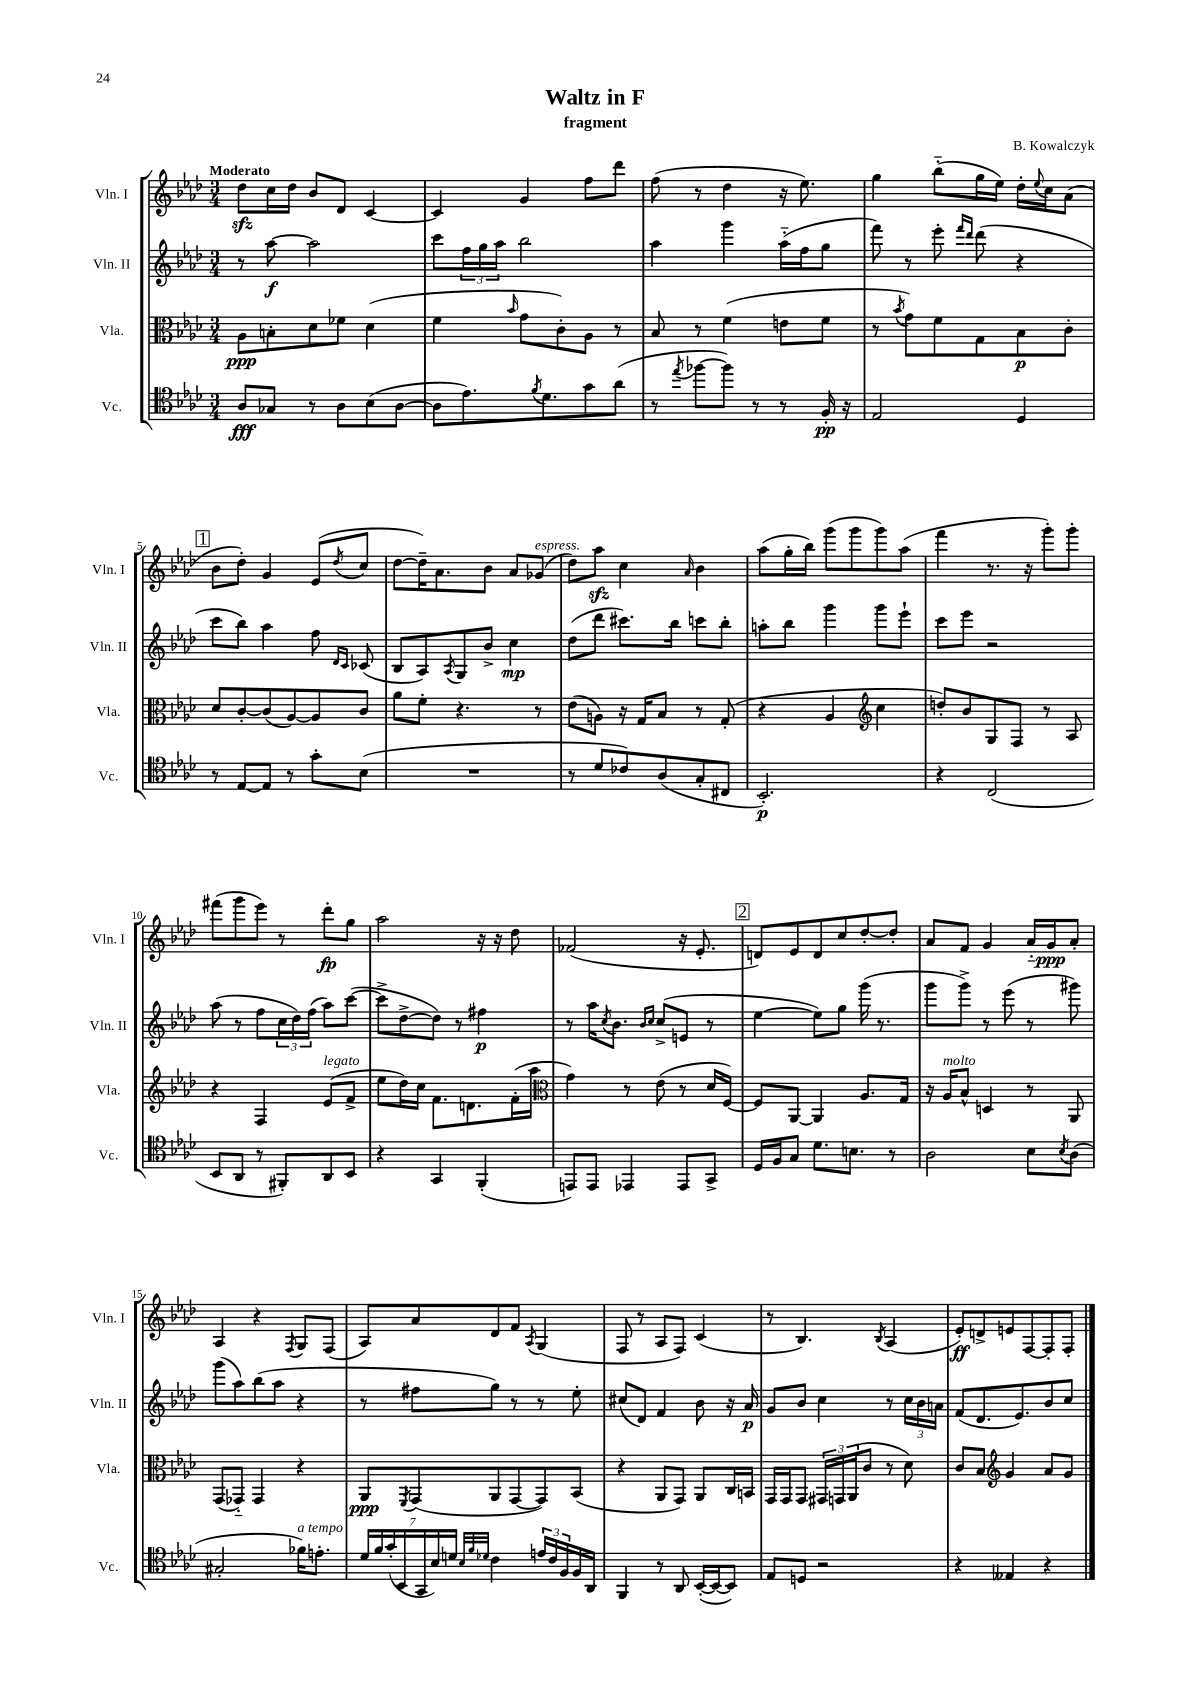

**kern	**kern	**kern	**kern
*staff4	*staff3	*staff2	*staff1
*clefC4	*clefC3	*clefG2	*clefG2
*k[b-e-a-d-]	*k[b-e-a-d-]	*k[b-e-a-d-]	*k[b-e-a-d-]
*M3/4	*M3/4	*M3/4	*M3/4
8A-	8A-	8r	8dd-
8G-	8B'	[8aa-	16cc
.	.	.	16dd-
8r	8d-	2aa-]	8b-
8A-	8f-	.	8d-
(8B-	(4d-	.	[4c
[8A-	.	.	.
=	=	=	=
8A-]	4f	8ccc	4c]
8.e-)	.	24ff	.
.	.	24gg	.
.	.	24aa-	.
.	16qqb-	.	.
.	8g	2bb-	4g
8qf	.	.	.
8.d-	.	.	.
.	8c')	.	.
8g	8A-	.	8ff
(8a-	8r	.	8ddd-
=	=	=	=
8r	8B-	4aa-	(8ff
8qee-	.	.	.
[8ff-	8r	.	8r
8ff-])	(4f	4ggg	4dd-
8r	.	.	.
8r	8e	(16aa-'~	16r
.	.	16ff	8.ee-)
16F'	8f	8gg	.
16r	.	.	.
=	=	=	=
2E-	8r	8fff)	4gg
.	8qb-	.	.
.	8g)	8r	.
.	8f	8eee-'	(8bb-'~
.	.	16qqfff	.
.	.	16qqddd-	.
.	8G	(8ddd-	16gg
.	.	.	16ee-)
4D-	8B-	4r	16dd-'
.	.	.	8qqee-
.	.	.	16cc
.	8c'	.	(8a-
=	=	=	=
8r	8d-	8ccc	8b-
[8E-	[8c'	8bb-)	8dd-')
8E-]	(8c]	4aa-	4g
8r	[8A-)	.	.
8g'	8A-]	8ff	(8e-
.	.	16qqd-	.
.	.	16qqc	8qdd-
(8B-	8c	(8c-	8cc
=	=	=	=
2.r	8a-	8B-	[8dd-
.	8f'	8A-)	16dd-~])
.	.	.	8.a-
.	.	8qA-	.
.	4.r	8G	.
.	.	8b-^	8b-
.	.	4cc	8a-
.	8r	.	(8g-
=	=	=	=
8r	(8e-	(8dd-	8dd-)
8d-	8A)	8ddd-	8aa-
8c-)	16r	8.ccc#)	4cc
.	16G	.	.
(8A-	8B-	.	.
.	.	16bb-	.
.	.	.	16qqa-
8G'	8r	8ccc	4b-
8C#	(8G'	8bb-'	.
=	=	=	=
2.BB-')	4r	8aa'	(8aa-
.	.	8bb-	16gg'
.	.	.	16bb-)
.	4A-	4ggg	(8ggg
.	.	.	8ggg
*	*clefG2	*	*
.	4cc	8ggg	8ggg)
.	.	8eee-`	(8aa-
=	=	=	=
4r	8dd')	8ccc	4fff
.	8b-	8eee-	.
(2C	8G	2r	8.r
.	8F	.	.
.	.	.	16r
.	8r	.	8ggg')
.	8A-	.	8ggg'
=	=	=	=
8BB-	4r	(8aa-	(8fff#
8AA-	.	8r	8ggg
8r	4F	8ff	8eee-)
8FF#')	.	24cc	8r
.	.	24dd-)	.
.	.	(24ff	.
8AA-	(8e-	8aa-)	8ddd-'
8BB-	8f^	([8ccc	8gg
=	=	=	=
4r	8ee-	8ccc^]	2aa-
.	16dd-)	[8dd-^	.
.	16cc	.	.
4GG	8.f	8dd-])	.
.	.	8r	.
.	8.d	.	.
(4FF'	.	4ff#	16r
.	.	.	16r
.	(16f'	.	8dd-
.	16aa-	.	.
=	=	=	=
*	*clefC3	*	*
8EE)	4g)	8r	(2f-
8EE	.	16aa-	.
.	.	8qcc	.
.	.	8.b-	.
4EE-	8r	.	.
.	.	16qqb-	.
.	.	16qqcc	.
.	(8e-	(8cc^	.
8EE-	8r	8e	16r
.	.	.	8.e-'
8GG^	16d-	8r	.
.	[16F)	.	.
=	=	=	=
16D-	8F]	[4ee-	8d)
16F	.	.	.
8G	[8AA-	.	8e-
8.d-	4AA-]	8ee-])	8d
.	.	8gg	8cc
8.B	.	.	.
.	8.A-	(16ggg	[8dd-'
.	.	8.r	.
8r	.	.	8dd-']
.	16G	.	.
=	=	=	=
2A-	16r	8ggg	8a-
.	16A-	.	.
.	8B-^^	8ggg^)	8f
.	4D	8r	4g
.	.	(8eee-	.
8B-	8r	8r	16a-'~
.	.	.	16g
8qB-	.	.	.
(8A-	8AA-	8ggg#)	8a-'
=	=	=	=
2G#'	(8GG	(8ggg	4A-
.	8GG-'~)	8aa-)	.
.	4GG-	(8bb-	4r
.	.	8aa-	.
.	.	.	8qF
16f-)	4r	4r	8G
8.e'	.	.	.
.	.	.	(8F
=	=	=	=
28d-	8AA-	8r	8A-)
28f	.	.	.
(28g'	.	.	.
28BB-	.	.	.
.	8qFF	.	.
.	(8GG	8ff#	8a-
28GG	.	.	.
28B-)	.	.	.
28d	.	.	.
32qqB-	.	.	.
32qqf	.	.	.
32qqd-	.	.	.
4c	8AA-	8gg)	8d-
.	[8GG	8r	8f
.	.	.	8qA-
24e	8GG])	8r	(4G
24c	.	.	.
24F	.	.	.
16F	(8BB-	8ee-'	.
16AA-	.	.	.
=	=	=	=
4FF	4r	(8cc#	8F
.	.	8d-)	8r
8r	8AA-	4f	8A-
8AA-	8GG)	.	8F)
([16BB-'	8AA-	8b-	(4c
16BB-_	.	.	.
8BB-])	16C	16r	.
.	16BB	16a-	.
=	=	=	=
8E-	16GG	8g	8r
.	16GG	.	.
8D	8GG	8b-	4.B-)
2r	24GG#	4cc	.
.	24GG	.	.
.	(24AA-	.	.
.	8c	.	.
.	.	.	8qB-
.	8r	8r	(4A-
.	8d-)	24cc	.
.	.	24b-	.
.	.	24a	.
=	=	=	=
4r	8c	(8f	8e-')
.	8B-	8.d-	8d^
*	*clefG2	*	*
4E--	4g	.	8e
.	.	8.e-)	.
.	.	.	[8F
4r	8a-	8b-	8F']
.	8g	8cc	8F'
==	==	==	==
*-	*-	*-	*-
